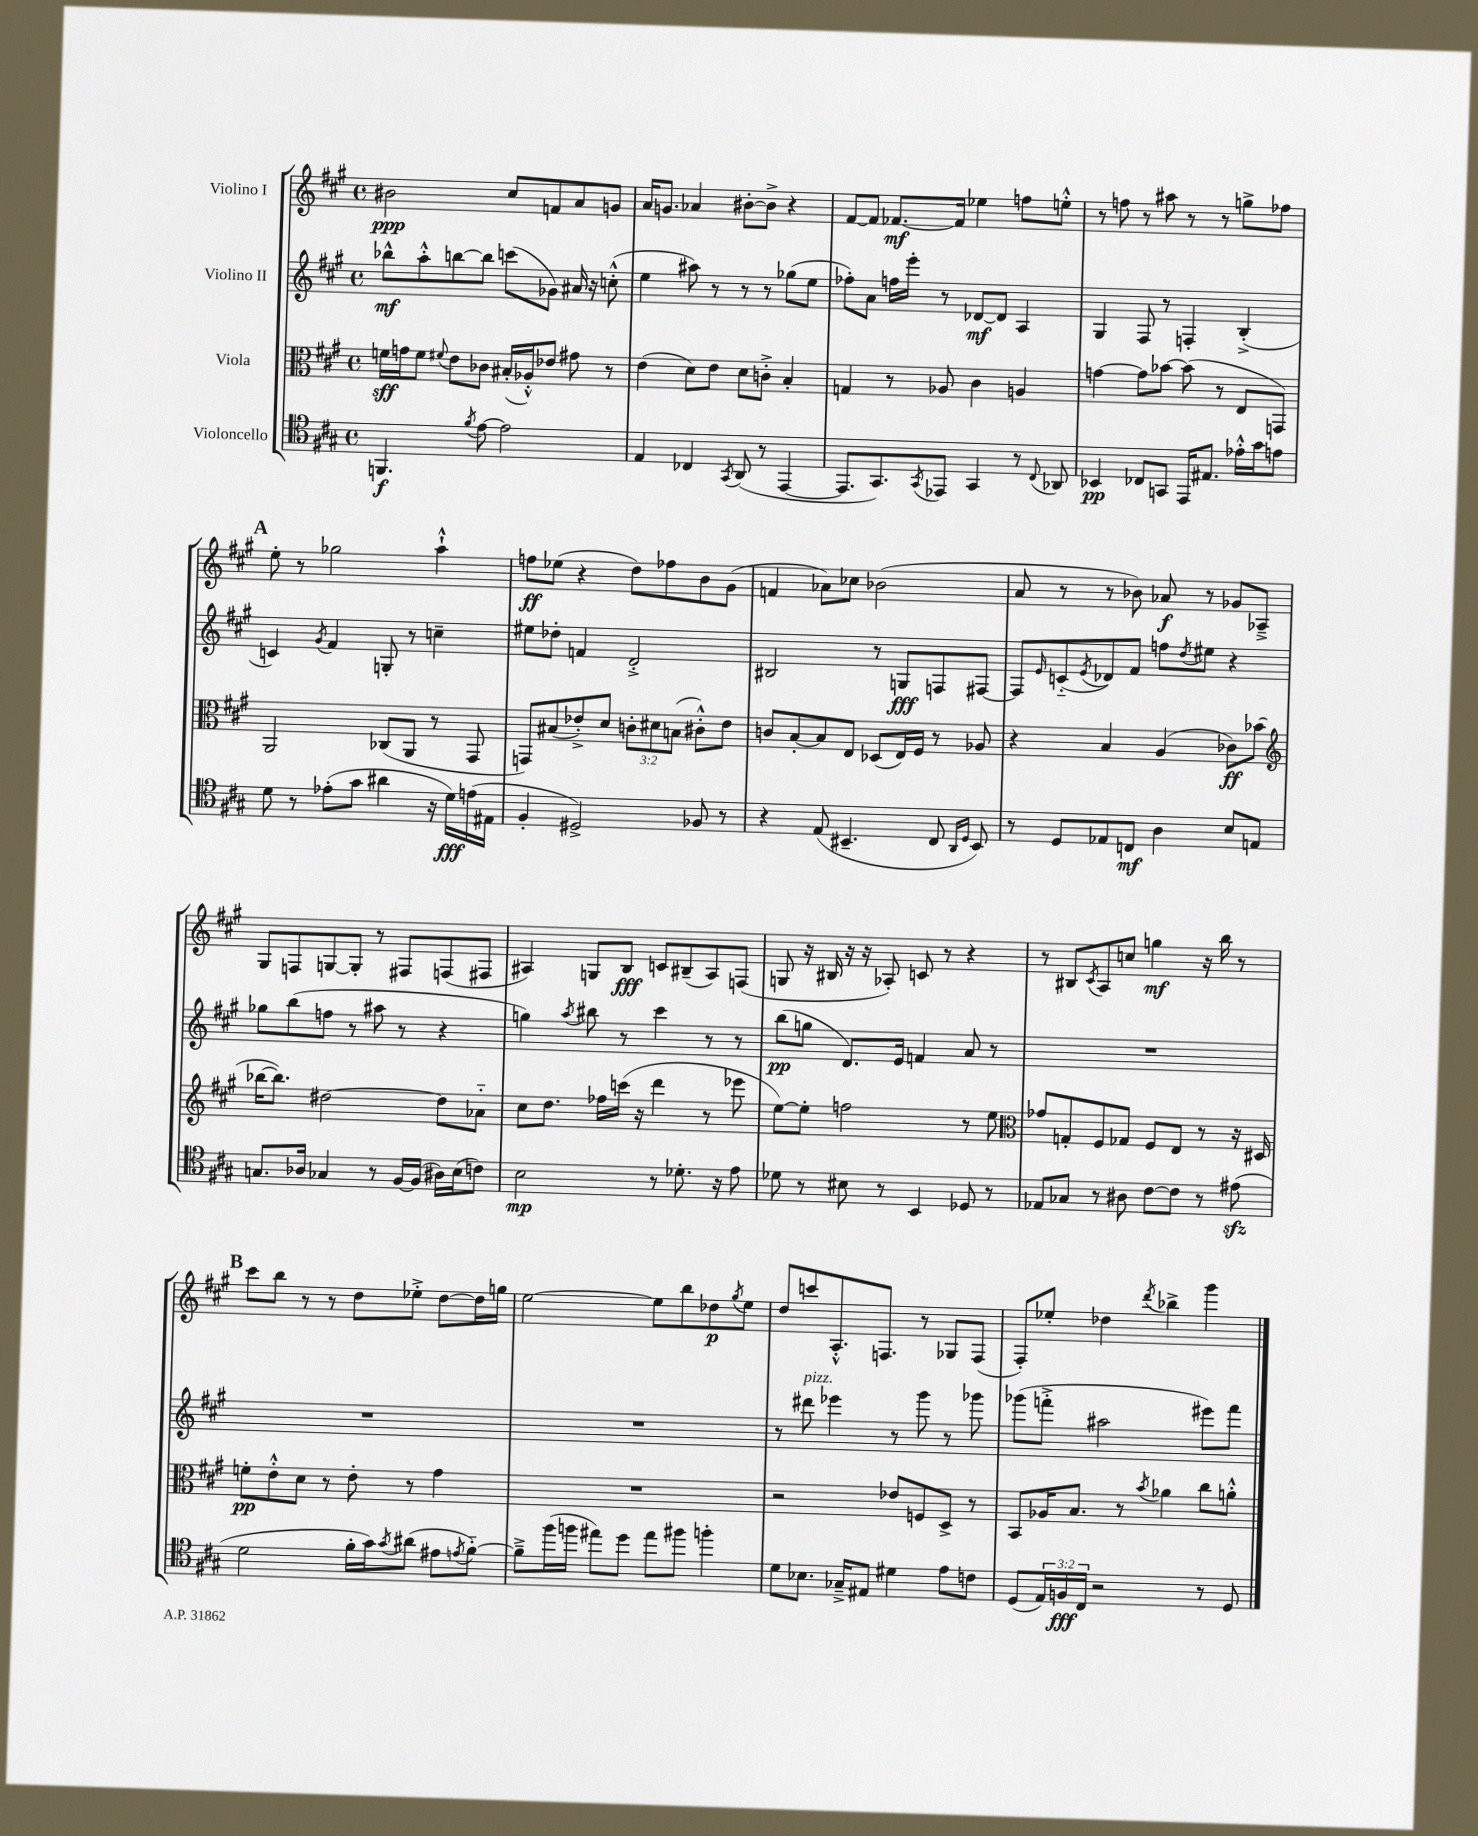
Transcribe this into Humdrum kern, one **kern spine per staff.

**kern	**kern	**kern	**kern
*staff4	*staff3	*staff2	*staff1
*clefC4	*clefC3	*clefG2	*clefG2
*k[f#c#g#]	*k[f#c#g#]	*k[f#c#g#]	*k[f#c#g#]
*M4/4	*M4/4	*M4/4	*M4/4
*met(c)	*met(c)	*met(c)	*met(c)
4.FF	16f	8bb-^^	2b#
.	16g	.	.
.	8f	8aa'^^	.
.	8qqf#	.	.
.	8e	[8bb	.
8qf#	.	.	.
[8e	8c-	8bb]	.
2e]	(16B#'	(8ccc	8cc#
.	16A-'^^)	.	.
.	8e-	8g-)	8f
.	8g#	16a#	8a
.	.	16r	.
.	8r	(8cc'^^	8g
=	=	=	=
4E	(4e	4ee	16a
.	.	.	8.g
4C-	8d)	8aa#)	4a-
.	8e	8r	.
8qGG#	.	.	.
(8AA	8d	8r	[8b#'
8r	8c'^	8r	8b#^]
[4EE	4B'	(8gg-	4r
.	.	8ee	.
=	=	=	=
8.EE]	4G	8ff-')	[8f#
.	.	8a	8f#]
8.GG#)	.	.	.
.	8r	16ff	[8.f-
.	.	16eee'	.
8qGG#	.	.	.
8EE-	8A-	8r	.
.	.	.	16f-]
4GG#	4c#	[8d-	4ee-
.	.	8d-]	.
8r	4A	4A	8ff
8qqC#	.	.	.
8AA-	.	.	8ee'^^
=	=	=	=
4BB-	[4g	4G#	8r
.	.	.	8ff
8C-	8g]	8F#	8r
8GG	[8b-	8r	8aa#
16EE	(8b-]	4F'	8r
8.E#	.	.	.
.	8r	.	8r
16e-'^^	8E	(4B'^	8gg^
16g#	.	.	.
8e	8GG)	.	8ff-
=	=	=	=
8d	2AA	4c)	8ee'
8r	.	.	8r
.	.	8qg#	.
(8e-'	.	4f#	2gg-
8g#	.	.	.
4a#	(8C-	8G'	.
.	8AA	8r	.
16r	8r	4cc~	4aa`^^
16d)	.	.	.
(16e	8GG#	.	.
16E#	.	.	.
=	=	=	=
4F#'	8GG)	8ee#	8ff
.	(8B#	8dd-'	(8ee-
2D#^)	8e-'^)	4f	4r
.	8d	.	.
.	12c'	2d'^	8dd)
.	12d#	.	.
.	.	.	8ff-
.	(12B	.	.
8F-	8c#'^^)	.	8b
8r	8e-	.	(8g#
=	=	=	=
4r	8c	2B#	4f
.	[8B'	.	.
(8E	8B]	.	8a-)
4.BB#~	8E	.	8cc-
.	(8D-	8r	(2b-
.	16E)	8G	.
.	16F#	.	.
8C#	8r	8F	.
16qqAA	.	.	.
16qqD	.	.	.
8BB#)	8A-	[8F#	.
=	=	=	=
8r	4r	8F#]	8a
.	.	16qqe	.
8D	.	(8c'~	8r
.	.	8qe	.
8E-	4B	8d-)	8r
8C	.	8f#	8b-)
4A	(4A	8ff	8a-
.	.	8qdd	.
.	.	8ee#	8r
8B	8c-)	4r	8g-
8E	(8b-	.	8A-~^
=	=	=	=
*	*clefG2	*	*
8.G	[16bb-	8gg-	8G#
.	8.bb-])	.	.
.	.	(8bb	8F
16A-	.	.	.
4G-	[2dd#	8ff	[8G
.	.	8r	8G']
8r	.	8aa#	8r
[16F#	.	8r	8F#
(16F#]	.	.	.
16A#)	8dd#]	4r	(8F
(16B	.	.	.
8c)	8a-'~	.	8F#
=	=	=	=
2B	8cc#	4gg)	4A#)
.	8.dd	.	.
.	.	8qaa	.
.	.	8bb#	8G
.	16ff-	.	.
.	(16ccc	8r	8B
.	16r	.	.
8r	4ddd	4ccc#	8c
8.d-'	.	.	(8B#~
.	8r	8r	8A#)
16r	.	.	.
8e	8eee-	8r	(8F
=	=	=	=
8d-	[8ee)	(8bb	8G
8r	8ee']	8gg	16r
.	.	.	16B#
8B#	2ff	8.d)	16r
.	.	.	16r
8r	.	.	8A-')
.	.	16e	.
4BB	.	4f	8c
.	.	.	8r
8D-	8r	8a	4r
8r	8ee	8r	.
=	=	=	=
*	*clefC3	*	*
8E-	8g-	1r	8r
8G-	8G'	.	8B#
.	.	.	8qc#
8r	8F#	.	8A
8A#	8G-	.	8cc
[8c#	8F#	.	4gg
8c#]	8E	.	.
8r	8r	.	16r
.	.	.	16bb
(8e#	16r	.	8r
.	16D#	.	.
=	=	=	=
2d	8f'	1r	8ccc#
.	8e'^^	.	8bb
.	8d	.	8r
.	8r	.	8r
16f#'	8e'	.	8dd
16g#)	.	.	.
8qg#	.	.	.
(8a#	8r	.	8ee-'^
8e#	4g#	.	[8dd
8qe	.	.	.
[8f#'~)	.	.	16dd]
.	.	.	16gg
=	=	=	=
8f#~^]	1r	1r	[2ee
(16ff#	.	.	.
16ff	.	.	.
8ee#)	.	.	.
8dd	.	.	.
8ee#	.	.	8ee]
8ff#	.	.	8bb
4ff'	.	.	8dd-
.	.	.	8qgg#
.	.	.	8ee
=	=	=	=
8d	2r	8r	8dd
8.B-	.	8ddd#	8ccc
.	.	4eee-	8.A'^^
16G-~^	.	.	.
8E#	.	.	.
.	.	.	8.F
4d#	8e-	8r	.
.	8F	8ggg#	8r
8e	8D^	8r	8G-
8c	8r	8ggg-	(8F
=	=	=	=
(8D	8BB	(8ggg-	8F#')
24E)	16A-	8fff'^	8ee-'
24F	.	.	.
.	8.B	.	.
24C#	.	.	.
2r	.	2aa#	4dd-
.	8r	.	.
.	8qb	.	8qddd
.	4a-	.	4bb-^
8r	8cc#	8eee#)	4ggg#
8D	8a'^^	8fff	.
==	==	==	==
*-	*-	*-	*-
